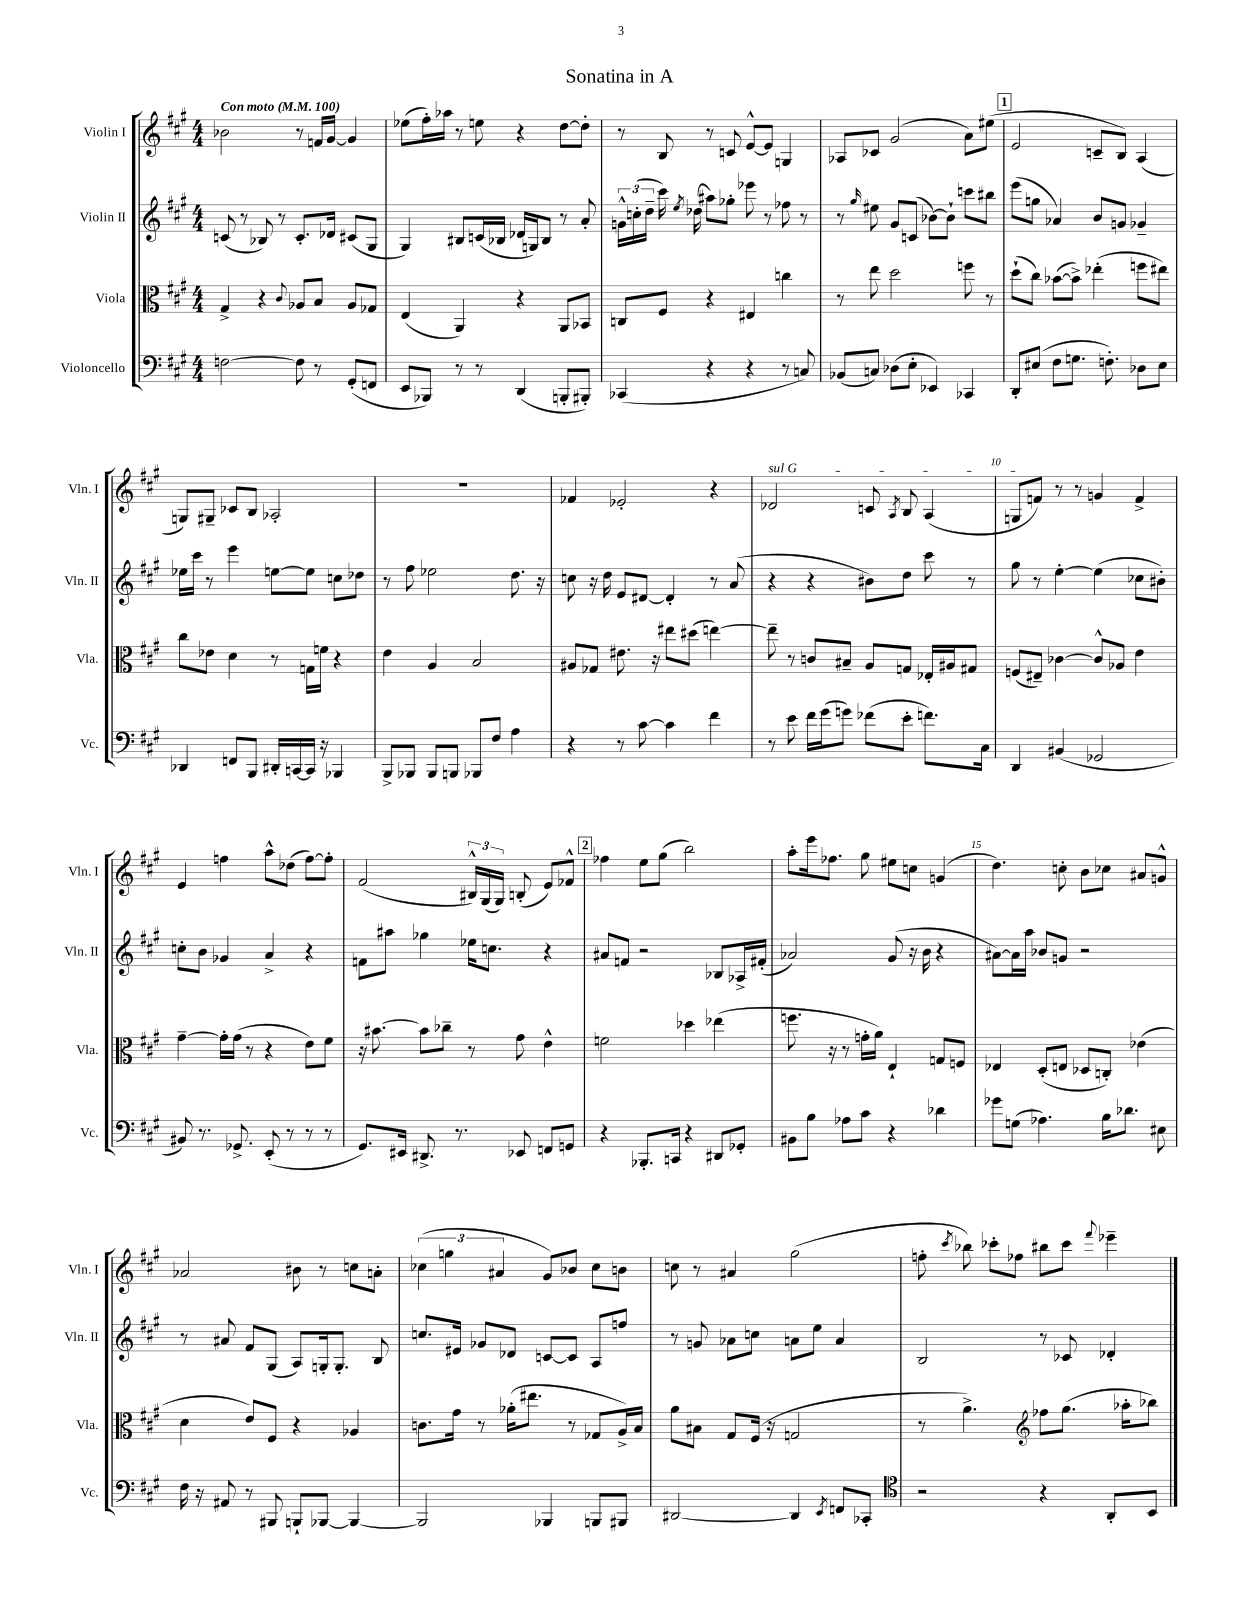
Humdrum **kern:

**kern	**kern	**kern	**kern
*staff4	*staff3	*staff2	*staff1
*clefF4	*clefC3	*clefG2	*clefG2
*k[f#c#g#]	*k[f#c#g#]	*k[f#c#g#]	*k[f#c#g#]
*M4/4	*M4/4	*M4/4	*M4/4
*MM100	*MM100	*MM100	*MM100
[2F	4G#^	(8c	2b-
.	.	8r	.
.	4r	8B-)	.
.	.	8r	.
.	8qqc#	.	.
8F]	8A-	8.c'	8r
8r	8B	.	16f
.	.	16d-	[16g#
(8GG#'	8A-	(8c#	4g#]
8FF	8G-	8G#	.
=	=	=	=
8EE	(4E	4G#)	(8ee-
8BBB-)	.	.	16ff#')
.	.	.	16aa-
8r	4AA)	8B#	8r
8r	.	(16c	8ee
.	.	16B-	.
(4DD	4r	16d-	4r
.	.	16G)	.
.	.	8B-	.
8BBB'	8AA	8r	[8dd
8BBB#')	8BB-	8a'	8dd']
=	=	=	=
(4CC-	8C	24g^^	8r
.	.	(24cc'	.
.	.	24dd~	.
.	8F#	16ccc#)	8B
.	.	8qee	.
.	.	(16dd-	.
4r	4r	8aa#)	8r
.	.	8gg-'	8c
4r	4E#	8eee-	[8e^^
.	.	8r	8e]
8r	4cc	8ff-	4G
8C)	.	8r	.
=	=	=	=
(8BB-	8r	8r	8A-
.	.	16qqgg#	.
8C)	8ee	8ee#	8c-
(8D-	2dd	8g#	(2g#
8E'	.	(8c	.
4EE-)	.	[8b-)	.
.	.	8b-`]	.
4CC-	8ff	8ccc	8a)
.	8r	8bb#	(8ee#
=	=	=	=
8DD'	(8dd`	(8eee	2e
(8E#	8cc#)	8gg	.
8F#	([8b-	4a-)	.
8.G	8b-^])	.	.
.	(4ee-'	8b	8c~
8.F')	.	.	.
.	.	8g	8B)
8D-	8ff	4g-~	(4A
8E#	8ee#)	.	.
=	=	=	=
4DD-	8cc#	16ee-	8G)
.	.	16ccc#	.
.	8e-	8r	8G#~
8FF	4d	4eee	8c-
8BBB	.	.	8B
16DD#'	8r	[8ee	2A-'
[16CC	.	.	.
16CC]	16G	8ee]	.
16r	16f	.	.
4BBB-	4r	8cc	.
.	.	8dd-	.
=	=	=	=
8BBB^	4e	8r	1r
8BBB-	.	8ff#	.
8BBB-	4A	2ee-	.
8BBB	.	.	.
8BBB-	2B	.	.
8F#	.	.	.
4A	.	8.dd	.
.	.	16r	.
=	=	=	=
4r	8A#	8cc	4f-
.	8G-	16r	.
.	.	16dd	.
8r	8.e#	8e	2e-'
[8c#	.	[8d#	.
.	16r	.	.
4c#]	8ee#	4d#']	.
.	(8dd#	.	.
4f#	[4ee)	8r	4r
.	.	(8a	.
=	=	=	=
8r	8ee~]	4r	2d-
8e	8r	.	.
16f#	8c	4r	.
(16g#	.	.	.
8g)	8B#~	.	.
(8f-	8A	8b#)	8c
.	.	.	8qA
8e'	8G	8dd	8B
8.f)	16E-'	8ccc#	(4A
.	16A#	.	.
.	8G#	8r	.
16C#	.	.	.
=	=	=	=
4DD	(8F	8gg#	8G
.	8E#~)	8r	8f)
(4BB#	[4c-	[4ee'	8r
.	.	.	8r
2GG-	8c-^^]	(4ee]	4g
.	8A-	.	.
.	4e	8cc-	4f^
.	.	8b#')	.
=	=	=	=
8BB#)	[4g#~	8cc'	4e
8.r	.	8b	.
.	16g#']	4g-	4ff
8.GG-^	(16g#	.	.
.	8r	.	.
(8EE'	4r	4a^	8aa^^
8r	.	.	(8dd-
8r	8e)	4r	[8ff)
8r	8f#	.	8ff']
=	=	=	=
8.GG#)	16r	8f	(2f#
.	[8.b#	.	.
.	.	8aa#	.
16EE#	.	.	.
8.DD#^	8b#]	4gg-	.
.	8cc-~	.	.
8.r	.	.	.
.	8r	16ee-	24B#^^)
.	.	.	(24G#
.	.	8.cc	.
.	.	.	24G#)
8EE-	8g#	.	(8B'
8FF	4e^^	4r	8e)
8GG	.	.	8f-^^
=	=	=	=
4r	2f	8a#	4ff-
.	.	8f	.
8.BBB-'	.	2r	8ee
.	.	.	(8gg#
16CC	.	.	.
4r	4dd-	.	2bb)
8DD#	(4ee-	8B-	.
8GG-'	.	16A-^	.
.	.	(16f#'	.
=	=	=	=
8BB#	8.ff	2a-)	8aa'
8B	.	.	16eee
.	16r	.	8.ff-
8A-	8r	.	.
8c#	16g'	.	8gg#
.	16a)	.	.
4r	4E`	(8g#	8ee#
.	.	16r	8cc
.	.	16b	.
4d-	8G	4r	(4g
.	8F	.	.
=	=	=	=
8g-	4E-	[8a#)	4.dd)
(8G	.	16a#]	.
.	.	16aa	.
4.A-)	(8D'	8b-	.
.	8E	8g	8cc'
.	8D-	2r	8b
16B	8C')	.	8cc-
8.d-	.	.	.
.	(4e-	.	8a#
8E#	.	.	8g^^
=	=	=	=
16F#	4d	8r	2a-
16r	.	.	.
8AA#	.	8a#	.
8r	8e)	8f#	.
8BBB#	8F#	(8G#	.
8BBB`	4r	8A)	8b#
[8BBB-	.	16G'	8r
.	.	8.G'	.
4BBB-_	4A-	.	8cc
.	.	8B	8a'
=	=	=	=
2BBB-]	8.c	8.cc	(6cc-
.	.	.	6gg
.	16g#	16e#	.
.	8r	8g-	.
.	.	.	6a#
.	(16a-'	8d-	.
.	8.ee#	.	.
4BBB-	.	[8c	8g#)
.	8r	8c]	8b-
8BBB	8G-	8A	8cc-
8BBB#	16A^)	8ff	8b
.	16B	.	.
=	=	=	=
[2DD#	8a	8r	8cc
.	8B#	8g	8r
.	8G#	8a-	4a#
.	(16F#	8cc	.
.	16r	.	.
4DD#]	2G	8a	(2gg#
.	.	8ee	.
8qEE	.	.	.
8FF	.	4a	.
8CC-'	.	.	.
=	=	=	=
*clefC4	*	*	*
2r	8r	2B	8ff'
.	.	.	8qccc#
.	4.a^)	.	8bb-)
.	.	.	8ccc-'
.	.	.	8ff-
*	*clefG2	*	*
4r	8ff-	8r	8bb#
.	(8.gg#	8c-	8ccc-
.	.	.	8qqfff#
8AA'	.	4d-'	4eee-~
.	16aa-'	.	.
8BB	8bb-)	.	.
==	==	==	==
*-	*-	*-	*-
